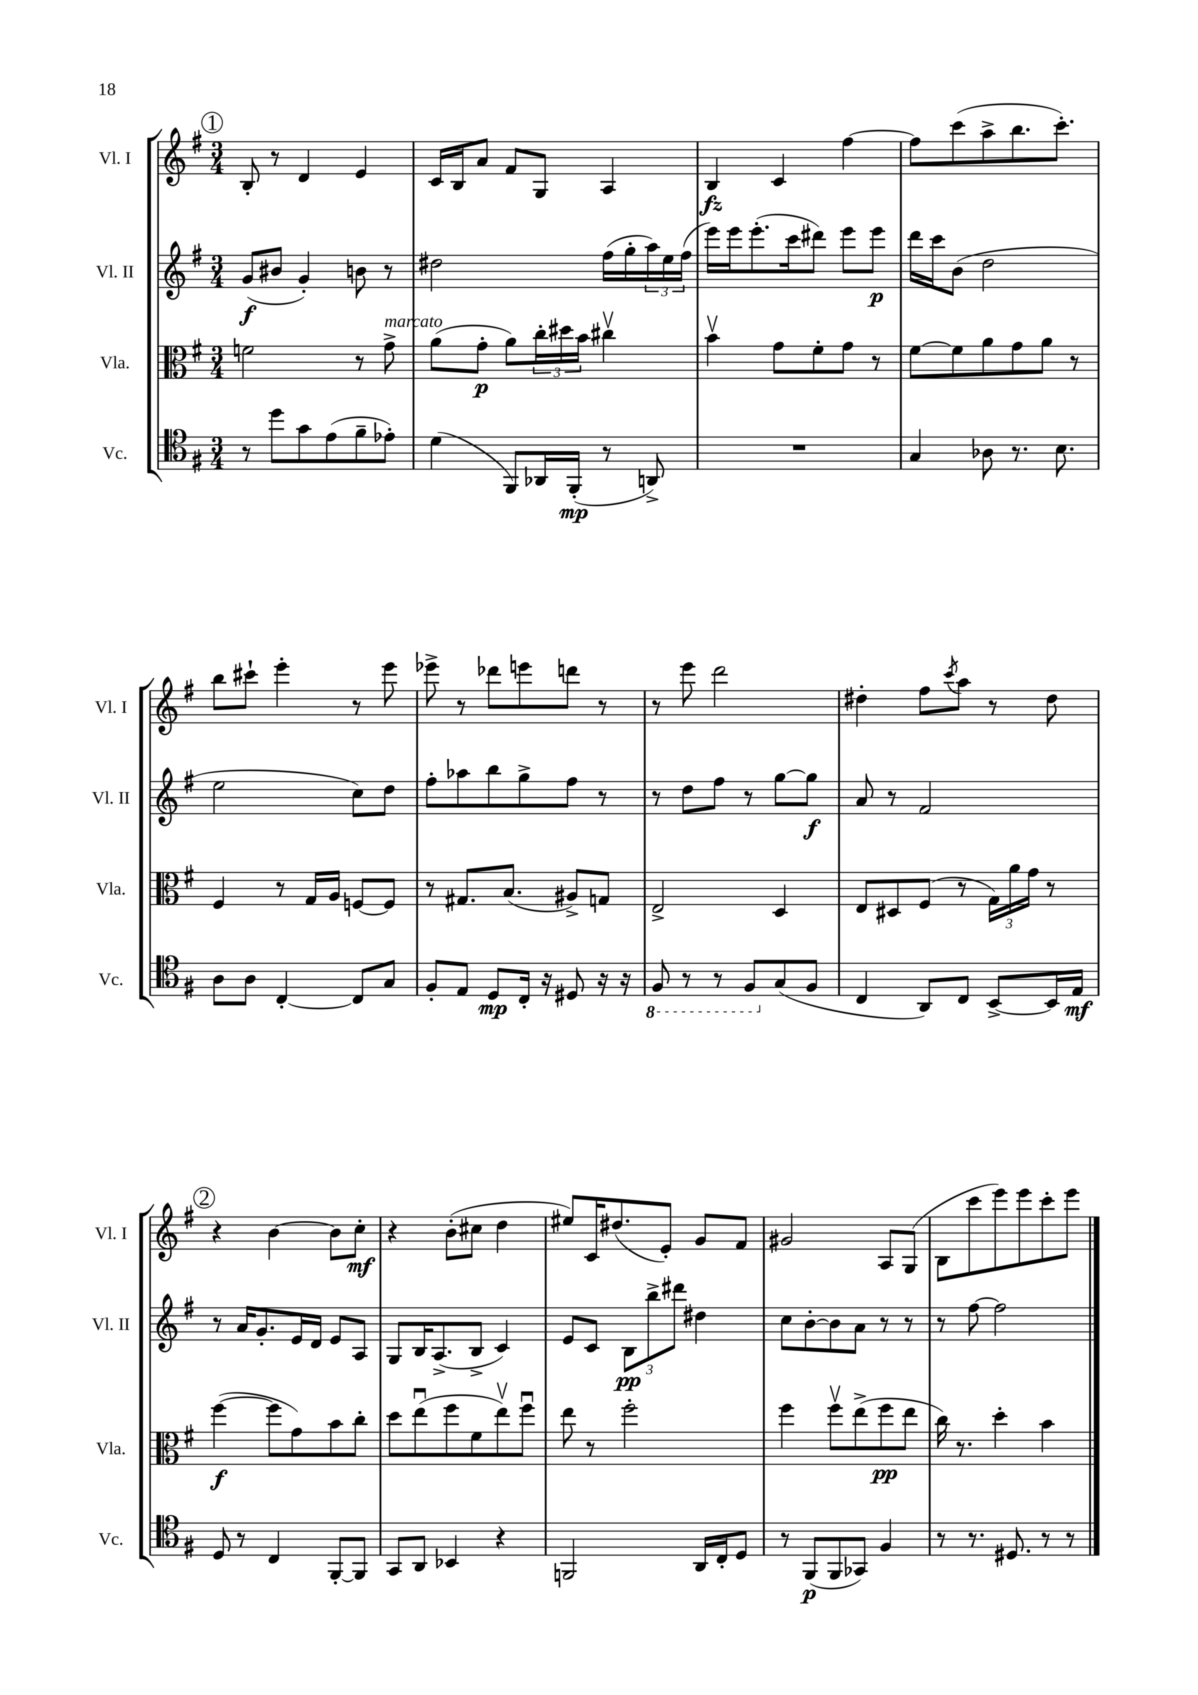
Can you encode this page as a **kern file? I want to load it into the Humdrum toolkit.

**kern	**kern	**kern	**kern
*staff4	*staff3	*staff2	*staff1
*clefC4	*clefC3	*clefG2	*clefG2
*k[f#]	*k[f#]	*k[f#]	*k[f#]
*M3/4	*M3/4	*M3/4	*M3/4
8r	2f	(8g	8B'
8dd	.	8b#	8r
8g	.	4g')	4d
(8e	.	.	.
8f#~	8r	8b	4e
8e-')	8g^	8r	.
=	=	=	=
(4d	(8a	2dd#	16c
.	.	.	16B
.	8g'	.	8a
8FF#)	8a)	.	8f#
16AA-	24cc'	.	8G
.	24dd#	.	.
(16FF#'	.	.	.
.	24b	.	.
8r	4cc#v	(16ff#	4A
.	.	16gg'	.
8AA^)	.	24aa)	.
.	.	24ee	.
.	.	(24ff#	.
=	=	=	=
2.r	4bv	16eee)	4B
.	.	16eee	.
.	.	(8.eee'	.
.	8g	.	4c
.	.	16ccc	.
.	8f#'	8ddd#)	.
.	8g	8eee	[4ff#
.	8r	8eee	.
=	=	=	=
4G	[8f#	16ddd	8ff#]
.	.	16ccc	.
.	8f#]	(8b	(8ccc
8A-	8a	2dd	8aa^
8.r	8g	.	8.bb
.	8a	.	.
8.B	.	.	8.ccc')
.	8r	.	.
=	=	=	=
8A	4F#	2ee	8bb
8A	.	.	8ccc#`
[4C'	8r	.	4eee'
.	16G	.	.
.	16A	.	.
8C]	[8F	8cc)	8r
8G	8F]	8dd	8eee
=	=	=	=
8F#'	8r	8ff#'	8eee-^
8E	8.G#	8aa-	8r
8D	.	8bb	8ddd-
.	(8.B	.	.
16C'	.	8gg^	8eee
16r	.	.	.
8D#	8A#^)	8ff#	8ddd
16r	8G	8r	8r
16r	.	.	.
=	=	=	=
8FF#	2E^	8r	8r
8r	.	8dd	8eee
8r	.	8ff#	2ddd
8FF#	.	8r	.
(8G	4D	[8gg	.
8F#	.	8gg]	.
=	=	=	=
4C	8E	8a	4dd#'
.	8D#	8r	.
8AA)	(8F#	2f#	8ff#
.	.	.	8qccc
8C	8r	.	8aa
[8BB^	24G)	.	8r
.	24a	.	.
.	24g	.	.
16BB]	8r	.	8dd#
16E	.	.	.
=	=	=	=
8D	([4ff#	8r	4r
8r	.	16a	.
.	.	8.g'	.
4C	8ff#]	.	[4b
.	8g)	16e	.
.	.	16d	.
[8FF#'	8b	8e	8b]
8FF#]	8cc'	8A	8cc'
=	=	=	=
8GG	8dd	8G	4r
8AA	(8eeu	16B	.
.	.	(8.A^	.
4BB-	8ff#	.	(8b'
.	8f#	8B^	8cc#
4r	8eev)	4c)	4dd
.	8ff#u	.	.
=	=	=	=
2FF	8ee	8e	8ee#)
.	8r	8c	16c
.	.	.	(8.dd#
.	2ff#'	12B	.
.	.	12bb^	.
.	.	.	8e')
.	.	12ddd#	.
16AA	.	4dd#	8g
16C'	.	.	.
8D	.	.	8f#
=	=	=	=
8r	4ff#	8cc	2g#
(8FF#	.	[8b'	.
8FF#	8ff#v	8b]	.
8GG-)	(8ee^	8a	.
4F#	8ff#	8r	8A
.	8ee	8r	(8G
=	=	=	=
8r	16cc)	8r	8B
.	8.r	.	.
8.r	.	[8ff#	8ccc
.	4dd'	2ff#]	8eee)
8.D#	.	.	.
.	.	.	8eee
8r	4b	.	8ccc'
8r	.	.	8eee
==	==	==	==
*-	*-	*-	*-
